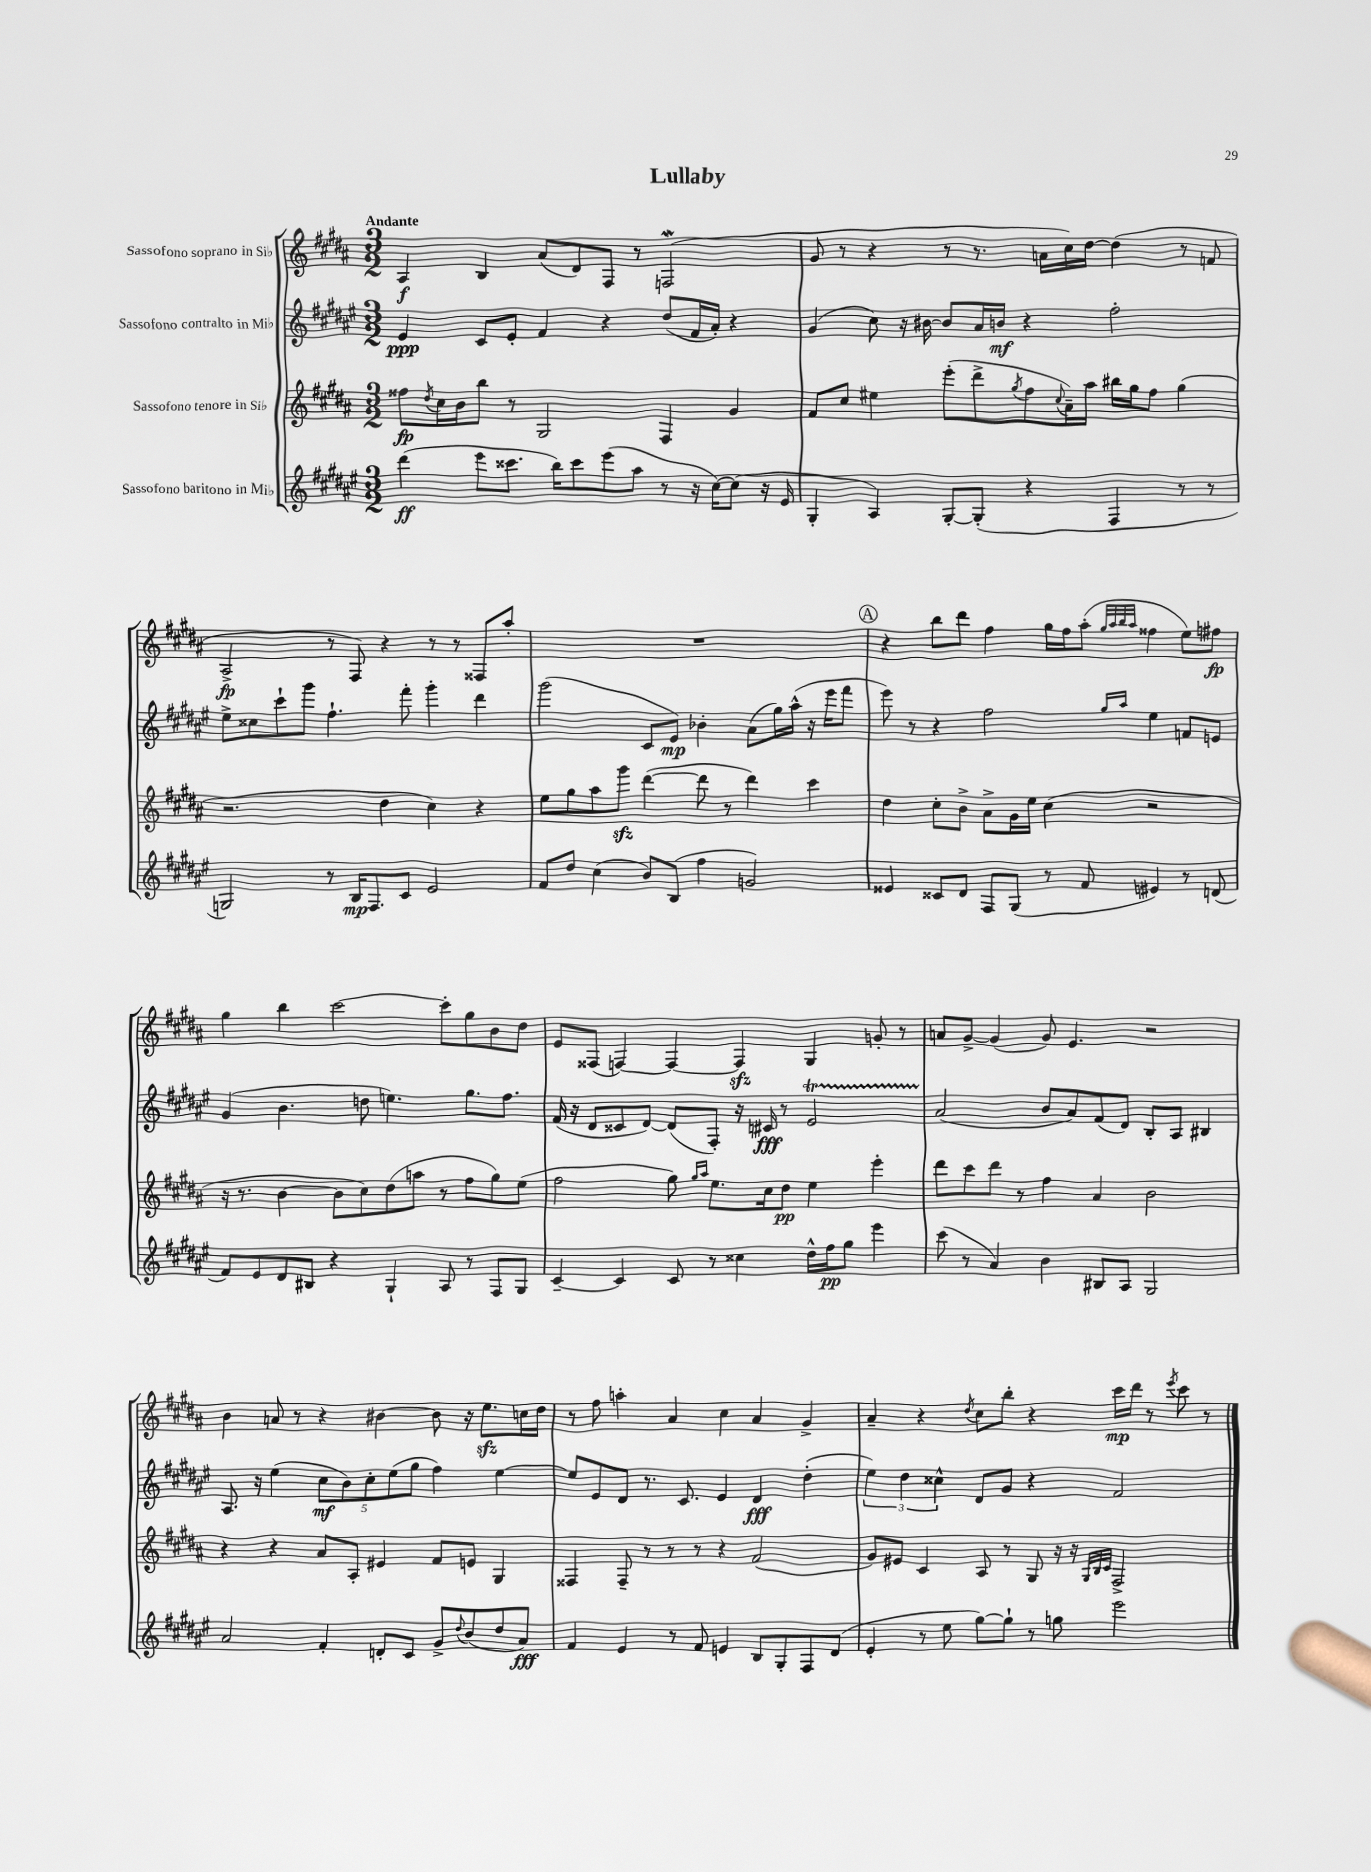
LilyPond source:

\header { title = "Lullaby" }
<<
\new StaffGroup <<
\new Staff = "s0" \with { instrumentName = "Sassofono soprano in Sib" } {
    \clef treble \key b \major \numericTimeSignature \time 3/2 \tempo "Andante"
    ais4\f b4 ais'8( dis'8) fis8 r8 f2\mordent( |
    gis'8 r8 r4 r8 r8. a'16 cis''16) dis''16~ dis''4( r8 f'8 |
    ais2->\fp r8 fis8) r4 r8 r8 fisis8 ais''8-. |
    R1. |
    \mark \markup { \circle "A" } r4 b''8 dis'''8 fis''4 gis''16 fis''16 ais''8-.( \grace { gis''32 ais''32 b''32 ais''32 } fisis''4 e''8) fis''8\fp |
    gis''4 b''4 cis'''2~ cis'''8-. gis''8 b'8 dis''8 |
    e'8 fisis8( f4~) f4~ f4\sfz gis4 g'8-. r8 |
    a'8 gis'8~-> gis'4( gis'8) e'4. r2 |
    b'4 a'8 r8 r4 bis'4~ bis'8 r16 e''8.\sfz c''16 dis''16 |
    r8 fis''8 a''4-. ais'4 cis''4 ais'4 gis'4-> |
    ais'4-- r4 \acciaccatura { dis''8 } cis''8 b''8-. r4 cis'''16\mp dis'''16 r8 \acciaccatura { e'''8 } cis'''8 r8 \bar "|." |
}
\new Staff = "s1" \with { instrumentName = "Sassofono contralto in Mib" } {
    \clef treble \key fis \major \numericTimeSignature \time 3/2
    eis'4\ppp cis'8 eis'8-. fis'4 r4 dis''8( fis'16 ais'16-.) r4 |
    gis'4( cis''8) r16 bis'16~ bis'8 ais'16 b'16\mf r4 fis''2-. |
    eis''8-> cisis''8 cis'''8-! gis'''8 fis''4.-! fis'''8-. gis'''4-. dis'''4 |
    gis'''2( cis'8 eis'8\mp) bes'4-. ais'8( gis''16) ais''16-^( r16 eis'''16 fis'''8 |
    \mark \markup { \circle "A" } eis'''8) r8 r4 fis''2 \grace { gis''16 ais''16 } eis''4 f'8 e'8 |
    gis'4( b'4. d''8 e''4.) gis''8. fis''8. |
    fis'16( r16 dis'8 cisis'8 dis'8~) dis'8( fis8-.) r16 cis'16\fff r8 eis'2\startTrillSpan |
    ais'2\stopTrillSpan( b'8 ais'8) fis'8( dis'8) b8-. ais8 bis4 |
    ais8. r16 eis''4( \tuplet 5/4 { cis''8\mf b'8) cis''8-. eis''8( gis''8 } fis''4) eis''4~ |
    eis''8 eis'8 dis'8 r8. cis'8. eis'4 dis'4\fff dis''4-.( |
    \tuplet 3/2 { eis''4) dis''4 cisis''4-^ } dis'8 gis'8 r4 fis'2 \bar "|." |
}
\new Staff = "s2" \with { instrumentName = "Sassofono tenore in Sib" } {
    \clef treble \key b \major \numericTimeSignature \time 3/2
    fisis''8\fp \acciaccatura { dis''8 } cis''16 b'16 b''8 r8 gis2 fis4 gis'4 |
    fis'8 cis''8 eis''4 e'''8-.( dis'''8-> \acciaccatura { gis''8 } fis''8 \appoggiatura { cis''8 } ais'16--) ais''16 bis''16 gis''16 fis''8 gis''4( |
    r2. dis''4 cis''4) r4 |
    e''8 gis''8 ais''8 gis'''8\sfz dis'''4~( dis'''8 r8 dis'''4) cis'''4 |
    \mark \markup { \circle "A" } dis''4 cis''8-. b'8-> ais'8-> gis'16 e''16 cis''4( r2 |
    r16 r8. b'4~ b'8 cis''8) dis''8( a''8 r8 fis''8 gis''8) e''8( |
    fis''2 gis''8) \grace { gis''16 ais''16 } e''8. cis''16 dis''8\pp e''4 e'''4-. |
    dis'''8 cis'''8 dis'''8 r8 fis''4 ais'4 b'2 |
    r4 r4 ais'8 ais8-. eis'4 fis'8 e'8 gis4 |
    fisis4 fisis8-- r8 r8 r8 r4 fis'2( |
    gis'8) eis'8 cis'4 ais8 r8 gis8 r16 r16 \grace { gis32 b32 cis'32 } fis2-> \bar "|." |
}
\new Staff = "s3" \with { instrumentName = "Sassofono baritono in Mib" } {
    \clef treble \key fis \major \numericTimeSignature \time 3/2
    dis'''4\ff( eis'''8 cisis'''8. b''16) cisis'''8 eis'''8( ais''8 r8 r16 cis''16~) cis''8( r16 eis'16 |
    gis4-. ais4) gis8~-. gis8-.( r4 fis4 r8 r8 |
    g2) r8 b16\mp fis8. cis'8 eis'2 |
    fis'8 dis''8 cis''4( b'8) b8( fis''4 g'2) |
    \mark \markup { \circle "A" } eisis'4 cisis'8 dis'8 fis8 gis8( r8 fis'8 eis'4) r8 d'8( |
    fis'8) eis'8 dis'8 bis8 r4 gis4-! ais8 r8 fis8 gis8 |
    cis'4~-- cis'4 cis'8 r8 cisis''4 dis''16-^ fis''16\pp gis''8 eis'''4 |
    cis'''8( r8 ais'4) b'4 bis8 ais8 gis2 |
    ais'2 fis'4-. d'8-. cis'8 gis'8-> \appoggiatura { dis''8 } b'8( dis''8 ais'8\fff) |
    fis'4 eis'4 r8 fis'8 e'4 b8 gis8-. fis8 dis'8( |
    eis'4-. r8 eis''8 gis''8~) gis''8-! r8 g''8 eis'''2 \bar "|." |
}
>>
>>
\layout { \context { \Score \remove "Bar_number_engraver" } }
